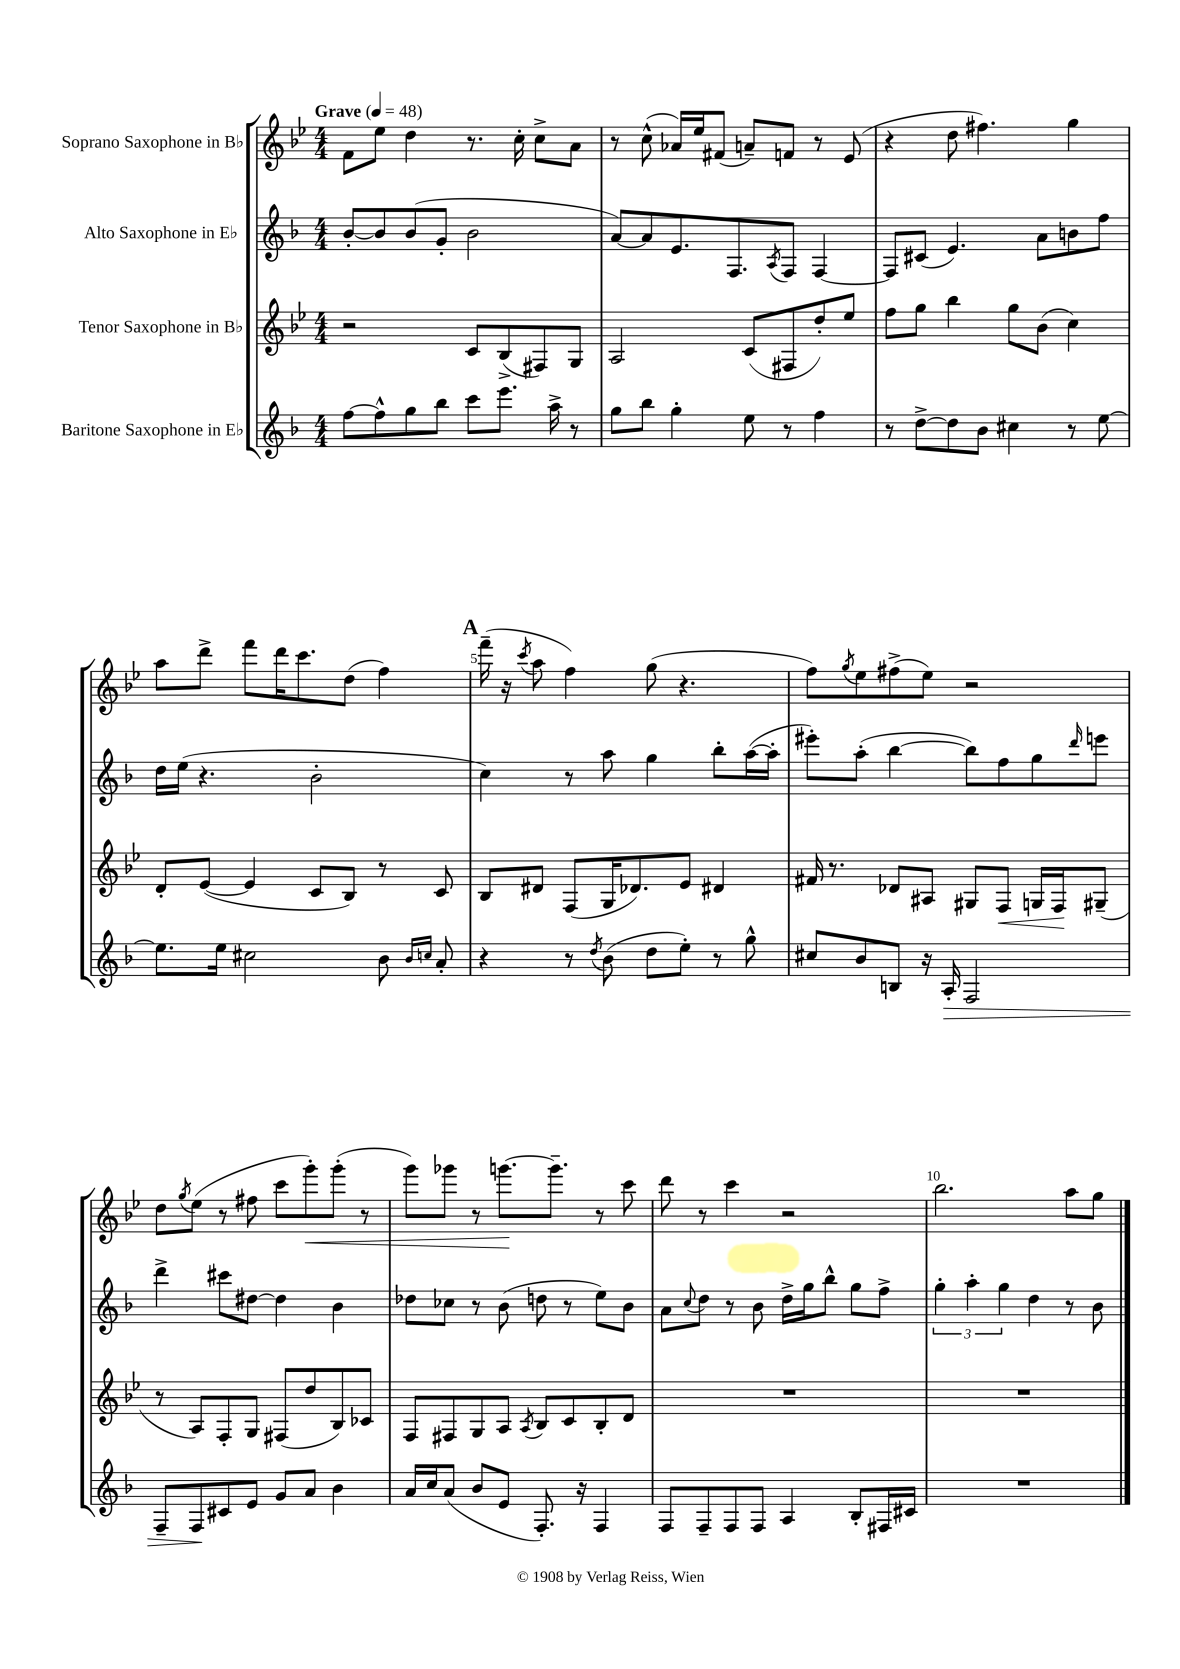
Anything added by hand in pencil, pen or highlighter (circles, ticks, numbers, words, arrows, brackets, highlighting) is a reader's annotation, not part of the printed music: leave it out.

**kern	**dynam	**kern	**dynam	**kern	**kern	**dynam
*part4	*part4	*part3	*part3	*part2	*part1	*part1
*staff4	*staff4	*staff3	*staff3	*staff2	*staff1	*staff1
*I"Baritone Saxophone in E♭	*	*I"Tenor Saxophone in B♭	*	*I"Alto Saxophone in E♭	*I"Soprano Saxophone in B♭	*
*clefG2	*	*clefG2	*	*clefG2	*clefG2	*
*k[b-]	*	*k[b-e-]	*	*k[b-]	*k[b-e-]	*
*M4/4	*	*M4/4	*	*M4/4	*M4/4	*
*MM48	*	*MM48	*	*MM48	*MM48	*
=1	=1	=1	=1	=1	=1	=1
!	!	!	!	!	!LO:TX:a:B:t=Grave	!
[8ff\L	.	2r	.	[8b-'/L	8f\L	.
8ff^^\]	.	.	.	8b-/]	8ee-\J	.
8gg\	.	.	.	(8b-/	4dd\	.
8bb-\J	.	.	.	8g'/J	.	.
8ccc\L	.	8c/L	.	2b-\	8.r	.
8.eee\J	.	(8B-^/	.	.	.	.
.	.	.	.	.	16cc'\	.
.	.	8F#X/)	.	.	8cc^\L	.
16aa^\	.	.	.	.	.	.
8r	.	8G/J	.	.	8a\J	.
=2	=2	=2	=2	=2	=2	=2
8gg\L	.	2A/	.	[8a/L)	8r	.
8bb-\J	.	.	.	8a/]	(8cc^^\	.
4gg'\	.	.	.	8.e/	16a-X/LL)	.
.	.	.	.	.	16ee-/J	.
.	.	.	.	.	(8f#X/J	.
.	.	.	.	8.F/	.	.
8ee\	.	(8c/L	.	.	8an~/L)	.
.	.	.	.	8qA/	.	.
8r	.	8F#X/	.	8F/J	8fn/J	.
4ff\	.	8dd'/)	.	[4F/	8r	.
.	.	8ee-/J	.	.	(8e-/	.
=3	=3	=3	=3	=3	=3	=3
8r	.	8ff\L	.	8F/L]	4r	.
[8dd^\L	.	8gg\J	.	(8c#X/J	.	.
8dd\]	.	4bb-\	.	4.e/)	8dd\	.
8b-\J	.	.	.	.	4.ff#X\)	.
4cc#X\	.	8gg\L	.	.	.	.
.	.	(8b-\J	.	8a\L	.	.
8r	.	4cc\)	.	8bn\	4gg\	.
[8ee\	.	.	.	8ff\J	.	.
!!LO:LB:g=z
=4	=4	=4	=4	=4	=4	=4
8.ee\L]	.	8d'/L	.	16dd\LL	8aa\L	.
.	.	.	.	(16ee\JJ	.	.
.	.	([8e-/J	.	4.r	8ddd^\J	.
16ee\Jk	.	.	.	.	.	.
2cc#X\	.	4e-/]	.	.	8fff\L	.
.	.	.	.	.	16ddd\K	.
.	.	.	.	.	8.ccc\	.
.	.	8c/L	.	2b-'\	.	.
.	.	8B-/J)	.	.	(8dd\J	.
8b-\	.	8r	.	.	4ff\)	.
16qqb-/LL	.	.	.	.	.	.
16qqccn/JJ	.	.	.	.	.	.
8a'/	.	8c/	.	.	.	.
!!LO:REH:place=s1:t=A
=5	=5	=5	=5	=5	=5	=5
4r	.	8B-/L	.	4cc\)	(16fff~\	.
.	.	.	.	.	16r	.
.	.	.	.	.	8qccc/	.
.	.	8d#X/J	.	.	8aa\	.
8r	.	(8F/L	.	8r	4ff\)	.
8qdd/	.	.	.	.	.	.
(8b-\	.	16G/K	.	8aa\	.	.
.	.	8.d-X/)	.	.	.	.
8dd\L	.	.	.	4gg\	(8gg\	.
8ee'\J)	.	8e-/J	.	.	4.r	.
8r	.	4d#X/	.	8bb-'\L	.	.
8gg^^\	.	.	.	([16aa\L	.	.
.	.	.	.	16aa'\JJ]	.	.
=6	=6	=6	=6	=6	=6	=6
8cc#X/L	.	16f#X/	.	8eee#X'\L)	8ff\L)	.
.	.	8.r	.	.	.	.
.	.	.	.	.	8qgg/	.
8b-/	.	.	.	(8aa'\J	8ee-\	.
8Bn/J	.	8d-X/L	.	[4bb-\	(8ff#X^\	.
16r	.	8A#X/J	.	.	8ee-\J)	.
!	!LO:HP:b	!	!	!	!	!
16A'/	>	.	.	.	.	.
2F/	.	8G#X/L	.	8bb-\L])	2r	.
!	!	!	!LO:HP:b	!	!	!
.	.	8F/J	<	8ff\	.	.
.	.	16Gn/LL	.	8gg\	.	.
.	.	16F/J	.	.	.	.
.	.	.	.	16qqddd/	.	.
.	.	(8G#X~/J	[	8eeen\J	.	.
!!LO:LB:g=z
=7	=7	=7	=7	=7	=7	=7
8F~/L	.	8r	.	4ddd^\	8dd\L	.
.	.	.	.	.	8qgg/	.
8F/	.	8A/L)	.	.	(8ee-\J	.
8c#X/	]	8F'/	.	8ccc#X\L	8r	.
8e/J	.	8G/J	.	[8dd#X\J	8ff#X\	.
8g/L	.	(8F#X/L	.	4dd#\]	8ccc\L	.
!	!	!	!	!	!	!LO:HP:b
8a/J	.	8dd/	.	.	8ggg'\)	<
4b-\	.	8B-/)	.	4b-\	(8ggg'\J	.
.	.	8c-X/J	.	.	8r	.
=8	=8	=8	=8	=8	=8	=8
16a/LL	.	8F/L	.	8dd-X\L	8ggg\L)	.
16cc/J	.	.	.	.	.	.
(8a/J	.	8F#X/	.	8cc-X\J	8ggg-X\J	.
8b-/L	.	8G/	.	8r	8r	.
8e/J	.	8A/J	.	(8b-\	[8.gggn\L	.
.	.	8qA/	.	.	.	.
8.F'/)	.	8B-/L	.	8ddn\	.	.
.	.	.	.	.	8.ggg~\J]	[
.	.	8c/	.	8r	.	.
16r	.	.	.	.	.	.
4F/	.	8B-'/	.	8ee\L)	8r	.
.	.	8d/J	.	8b-\J	8ccc\	.
=9	=9	=9	=9	=9	=9	=9
8F/L	.	1r	.	8a\L	8ddd\	.
.	.	.	.	8qqcc/	.	.
8F~/	.	.	.	8dd\J	8r	.
8F/	.	.	.	8r	4ccc\	.
8F/J	.	.	.	8b-\	.	.
4A/	.	.	.	16dd^\LL	2r	.
.	.	.	.	16gg\J	.	.
.	.	.	.	8bb-^^\J	.	.
8B-'/L	.	.	.	8gg\L	.	.
16F#X/L	.	.	.	8ff^\J	.	.
16c#X/JJ	.	.	.	.	.	.
=10	=10	=10	=10	=10	=10	=10
1r	.	1r	.	6gg'\	2.bb-\	.
.	.	.	.	6aa'\	.	.
.	.	.	.	6gg\	.	.
.	.	.	.	4dd\	.	.
.	.	.	.	8r	8aa\L	.
.	.	.	.	8b-\	8gg\J	.
==	==	==	==	==	==	==
*-	*-	*-	*-	*-	*-	*-
